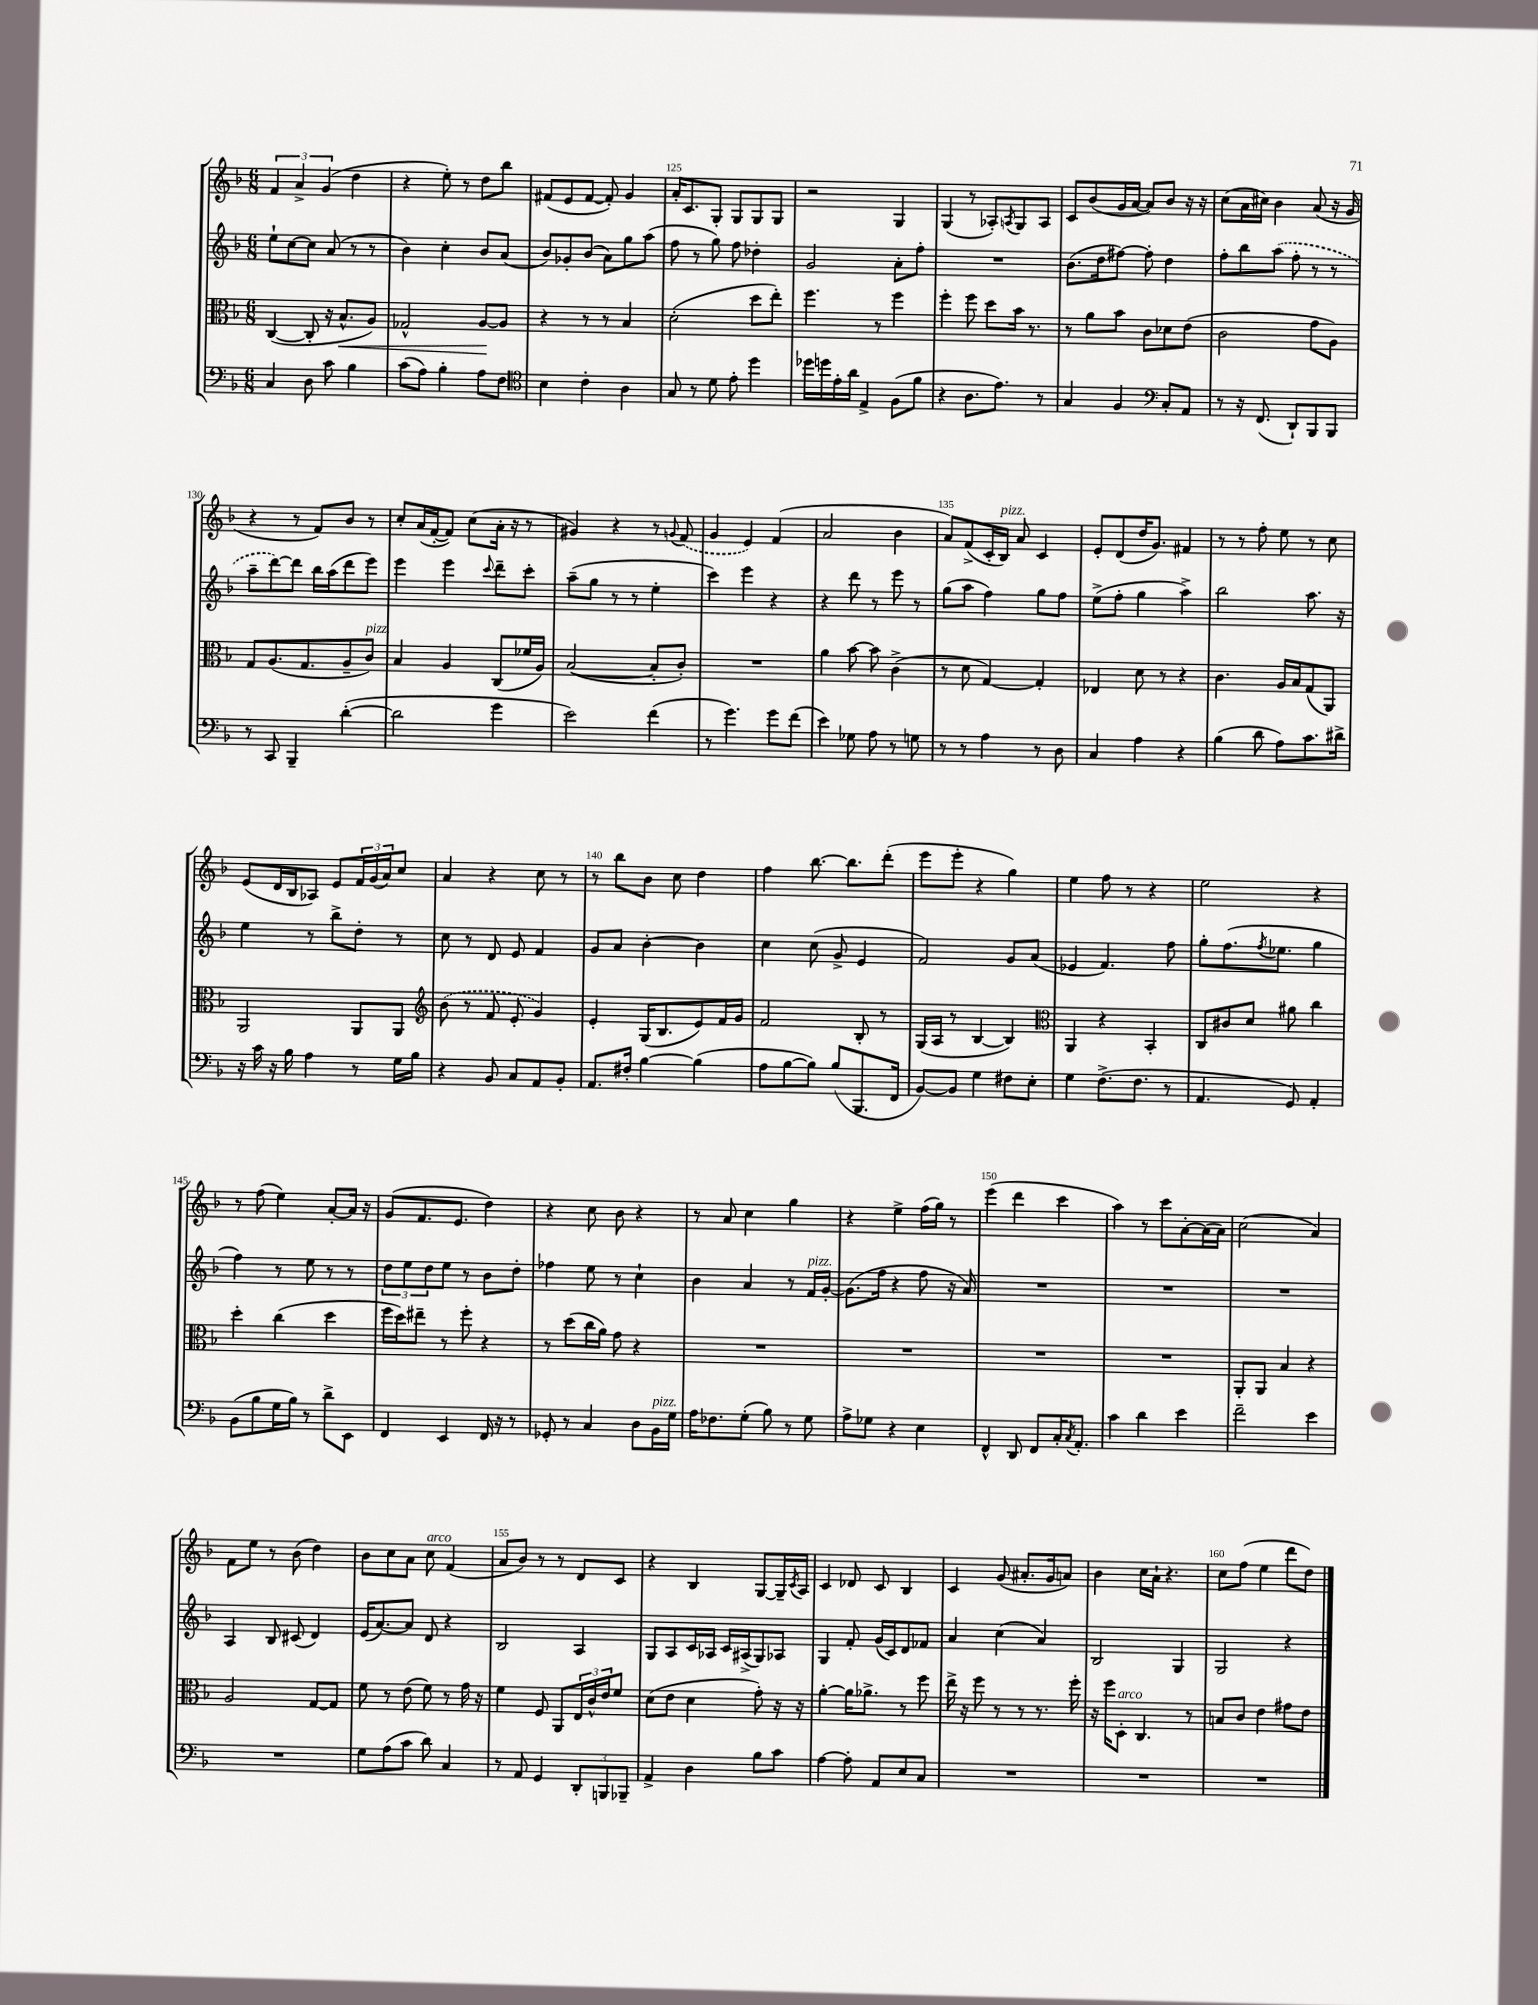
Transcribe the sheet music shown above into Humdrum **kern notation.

**kern	**kern	**kern	**kern
*staff4	*staff3	*staff2	*staff1
*clefF4	*clefC3	*clefG2	*clefG2
*k[b-]	*k[b-]	*k[b-]	*k[b-]
*M6/8	*M6/8	*M6/8	*M6/8
4C	([4C	8ee`	6f
.	.	[8cc	.
.	.	.	6a^
8D	8C']	8cc]	.
.	.	.	(6g
8c	16r	(8a	.
.	8.B-^^	.	.
4B-	.	8r	4dd
.	8A)	8r	.
=	=	=	=
(8c	2G-^^	4b-)	4r
8A)	.	.	.
4B-'	.	4cc'	8ee')
.	.	.	8r
8A	[8A	8b-	8dd
8F	8A]	(8a	8bb-
=	=	=	=
*clefC4	*	*	*
4B-	4r	8b-)	(8f#
.	.	8g-'	8e
4c'	8r	(8b-	[8f#
.	8r	8a)	8f#'])
4A	4B-	8gg	4g
.	.	(8aa	.
=	=	=	=
8G	(2d'	8ff	16a'
.	.	.	8.c
8r	.	8r	.
8d	.	8gg)	8G'
8e'	.	8ff	8G
4dd	8dd	4dd-'	8G
.	8ee')	.	8G
=	=	=	=
16dd-	4.ff	2g	2r
16dd	.	.	.
16e'	.	.	.
16a	.	.	.
4E^	.	.	.
.	8r	.	.
(8F	4ff	8a'	4G
8f	.	8ff'	.
=	=	=	=
4r	4ff'	2.r	(4G
8.A	8ff	.	8r
.	8dd	.	8A-')
8.e)	.	.	.
.	.	.	8qA
.	16b-	.	8G
.	8.r	.	.
8r	.	.	8A
=	=	=	=
4G	8r	(8.b-	8c
.	8a	.	(8b-
.	.	16dd	.
4F	8b-	[8ff#)	16g
.	.	.	[16a
.	8c	8ff#']	8a])
*clefF4	*	*	*
8C'	8d-	4dd	8b-
8AA	(8e	.	16r
.	.	.	16r
=	=	=	=
8r	2c	8ff'	(8cc
16r	.	8bb-	16a
(8.FF	.	.	16cc#)
.	.	(8aa	4b-
8DD`)	.	8ff'	.
8BBB-	8g	8r	(8a
8BBB-	8A)	8r	16r
.	.	.	16g
=	=	=	=
8r	8G	8aa~	4r
8CC	(8.A	[8ddd)	.
4BBB-~	.	8ddd]	8r
.	8.G	.	.
.	.	16bb-	8f)
.	.	(16aa	.
([4d'	8A~	8ddd	8b-
.	8c)	8eee)	8r
=	=	=	=
2d]	4B-	4eee	8cc'
.	.	.	(16a
.	.	.	[16f'
.	4A	4eee	8f])
.	.	.	(8cc
.	.	8qqccc	.
4g	(8C	8ddd~	16a'
.	.	.	16r
.	16f-	8ccc'	8r
.	16A)	.	.
=	=	=	=
2e)	([2B-	(8aa~	4g#)
.	.	8gg	.
.	.	8r	4r
.	.	8r	.
(4f	8B-']	4ee'	8r
.	.	.	8qqg
.	8c')	.	(8f
=	=	=	=
8r	2.r	4ccc)	4g
4.g)	.	.	.
.	.	4eee	4e)
8g	.	4r	(4f
(8f	.	.	.
=	=	=	=
4e)	4a	4r	2a
8G-	[8b-	8ddd	.
8A	8b-]	8r	.
8r	(4c^	8eee	4b-
8G	.	8r	.
=	=	=	=
8r	8r	(8gg	8a)
8r	8d	8aa	(8f^
4A	[4G)	4ff)	16c'
.	.	.	16B-)
.	.	.	8a
8r	4G']	8gg	4c
8D	.	8ff	.
=	=	=	=
4C	4E-	(8ee^	8e'
.	.	8ff'	(8d
4A	8d	4gg	16dd
.	.	.	8.g)
.	8r	.	.
4r	4r	4aa^)	4f#
=	=	=	=
(4B-	4.c	2bb-	8r
.	.	.	8r
8d	.	.	8ff'
8A)	16A	.	8ee
.	16B-	.	.
8.c	(8G	8.aa	8r
.	8AA)	.	8cc
16d#^	.	16r	.
=	=	=	=
16r	2AA	4ee	(8e
16c	.	.	.
16r	.	.	16d
16B-	.	.	16B-
4A	.	8r	8A-)
.	.	8bb-^	8e
8r	8AA	8dd'	24f
.	.	.	(24g
.	.	.	24a)
16G	8AA	8r	8cc
16B-	.	.	.
=	=	=	=
*	*clefG2	*	*
4r	(8b-	8cc	4a
.	8r	8r	.
8BB-	8f	8d	4r
8C	8e'	8e	.
8AA	4g)	4f	8cc
8BB-'	.	.	8r
=	=	=	=
8.AA	4e'	8g	8r
.	.	8a	8bb-
16F#'	.	.	.
[4B-	(16G	[4b-'	8b-
.	8.B-	.	.
.	.	.	8cc
(4B-]	8e)	4b-]	4dd
.	16f	.	.
.	16g	.	.
=	=	=	=
8A	2f	4cc	4ff
[8B-	.	.	.
8B-])	.	(8cc	[8.bb-
(8B-	.	8g^	.
.	.	.	8.bb-]
8.BBB-	8B-'	4e	.
.	8r	.	(8ddd'
16FF	.	.	.
=	=	=	=
[8BB-)	(16G	2f)	8eee
.	16A	.	.
8BB-]	8r	.	8eee'
4G	[4B-	.	4r
8F#	4B-])	8g	4gg)
8E'	.	(8a	.
=	=	=	=
*	*clefC3	*	*
4G	4AA	4e-	4ee
(8.F^	4r	4.f)	8ff
.	.	.	8r
8.F	.	.	.
.	4BB-'	.	4r
8r	.	8ff	.
=	=	=	=
4.AA	8C	8gg'	2ee
.	8c#	(8.ff	.
.	8d	.	.
.	.	8qff	.
.	.	8.ee-	.
8GG)	8a#	.	.
4AA'	4cc	4gg	4r
=	=	=	=
(8BB-	4dd'	4ff)	8r
8B-	.	.	(8ff
16G	(4cc	8r	4ee)
16B-)	.	.	.
8r	.	8ee	.
8d^	4dd	8r	[8a'
8EE	.	8r	16a]
.	.	.	16r
=	=	=	=
4FF	16ff	12dd	(8g
.	16dd)	.	.
.	.	12ee	.
.	8ee#~	.	8.f
.	.	12dd	.
4EE	8r	8ee	.
.	.	.	8.e
.	8ff'	8r	.
16FF	4r	8b-	4dd)
16r	.	.	.
8r	.	8dd'	.
=	=	=	=
8GG-'	8r	4ff-	4r
8r	(8dd	.	.
4C	16cc	8ee	8cc
.	16a)	.	.
.	8g	8r	8b-
8D	4r	4cc`	4r
16BB-	.	.	.
16G	.	.	.
=	=	=	=
16A	2.r	4b-	8r
8.F-	.	.	.
.	.	.	8a
(8G'	.	4a	4cc
8B-)	.	.	.
8r	.	8r	4gg
8G	.	16f	.
.	.	[16g'	.
=	=	=	=
8A^	2.r	(8.g]	4r
8G-	.	.	.
.	.	16ff	.
4r	.	4r	4ee^
4E	.	8ff	(16ff
.	.	.	16gg)
.	.	16r	8r
.	.	16a)	.
=	=	=	=
4FF^^	2.r	2.r	(4eee
8DD	.	.	4ddd
8FF	.	.	.
16C'	.	.	4ccc
8qC	.	.	.
8.AA'	.	.	.
=	=	=	=
4c	2.r	2.r	4aa)
4d	.	.	8r
.	.	.	8ccc
4e	.	.	[8a'
.	.	.	(16a]
.	.	.	16a)
=	=	=	=
2f~	8AA'	2.r	(2cc
.	8AA	.	.
.	4B-	.	.
4e	4r	.	4a)
=	=	=	=
2.r	2A	4A	8f
.	.	.	8ee
.	.	8B-	8r
.	.	(8c#	(8b-
.	[8G	4d)	4dd)
.	8G]	.	.
=	=	=	=
8G	8f	(16e	8b-
.	.	[8.a)	.
(8A	8r	.	8cc
8c	(8e	8a]	8a
8d)	8f)	8d	8cc
4C	8r	4r	(4f
.	16g	.	.
.	16r	.	.
=	=	=	=
8r	4f	2B-	8a
8AA	.	.	8b-)
4GG	8F	.	8r
.	8AA	.	8r
12DD'	24E	4A	8d
.	24c^^	.	.
12BBB	24e	.	.
.	8f	.	8c
12BBB-~	.	.	.
=	=	=	=
4AA^	(8d	8G	4r
.	8e	8A	.
4D	4d	16c	4B-
.	.	16A-	.
.	.	16c	.
.	.	(16A#^	.
8B-	8g')	8G)	[8G
8c	16r	8A-	16G~]
.	.	.	8qc
.	16r	.	16A
=	=	=	=
[4A	[4a'	4G	4c
8A']	16a]	8f'	8d-
.	8.a-^	.	.
8AA	.	(16g	8c
.	.	16c)	.
8E	8r	8d	4B-
8C	8ff	8f-	.
=	=	=	=
2.r	16ee^	4a	4c
.	16r	.	.
.	8ff	.	.
.	8r	(4cc	(8g
.	8r	.	8.a#'
.	8.r	4a)	.
.	.	.	16g
.	.	.	8a)
.	16ff'	.	.
=	=	=	=
2.r	16r	2B-	4b-
.	16ff	.	.
.	8D'	.	.
.	4.C	.	16cc
.	.	.	16a`
.	.	.	4.r
.	.	4G	.
.	8r	.	.
=	=	=	=
2.r	8B	2G	8cc
.	8c	.	(8ff
.	4e	.	4ee
.	8g#	4r	8ddd
.	8e	.	8dd)
==	==	==	==
*-	*-	*-	*-
